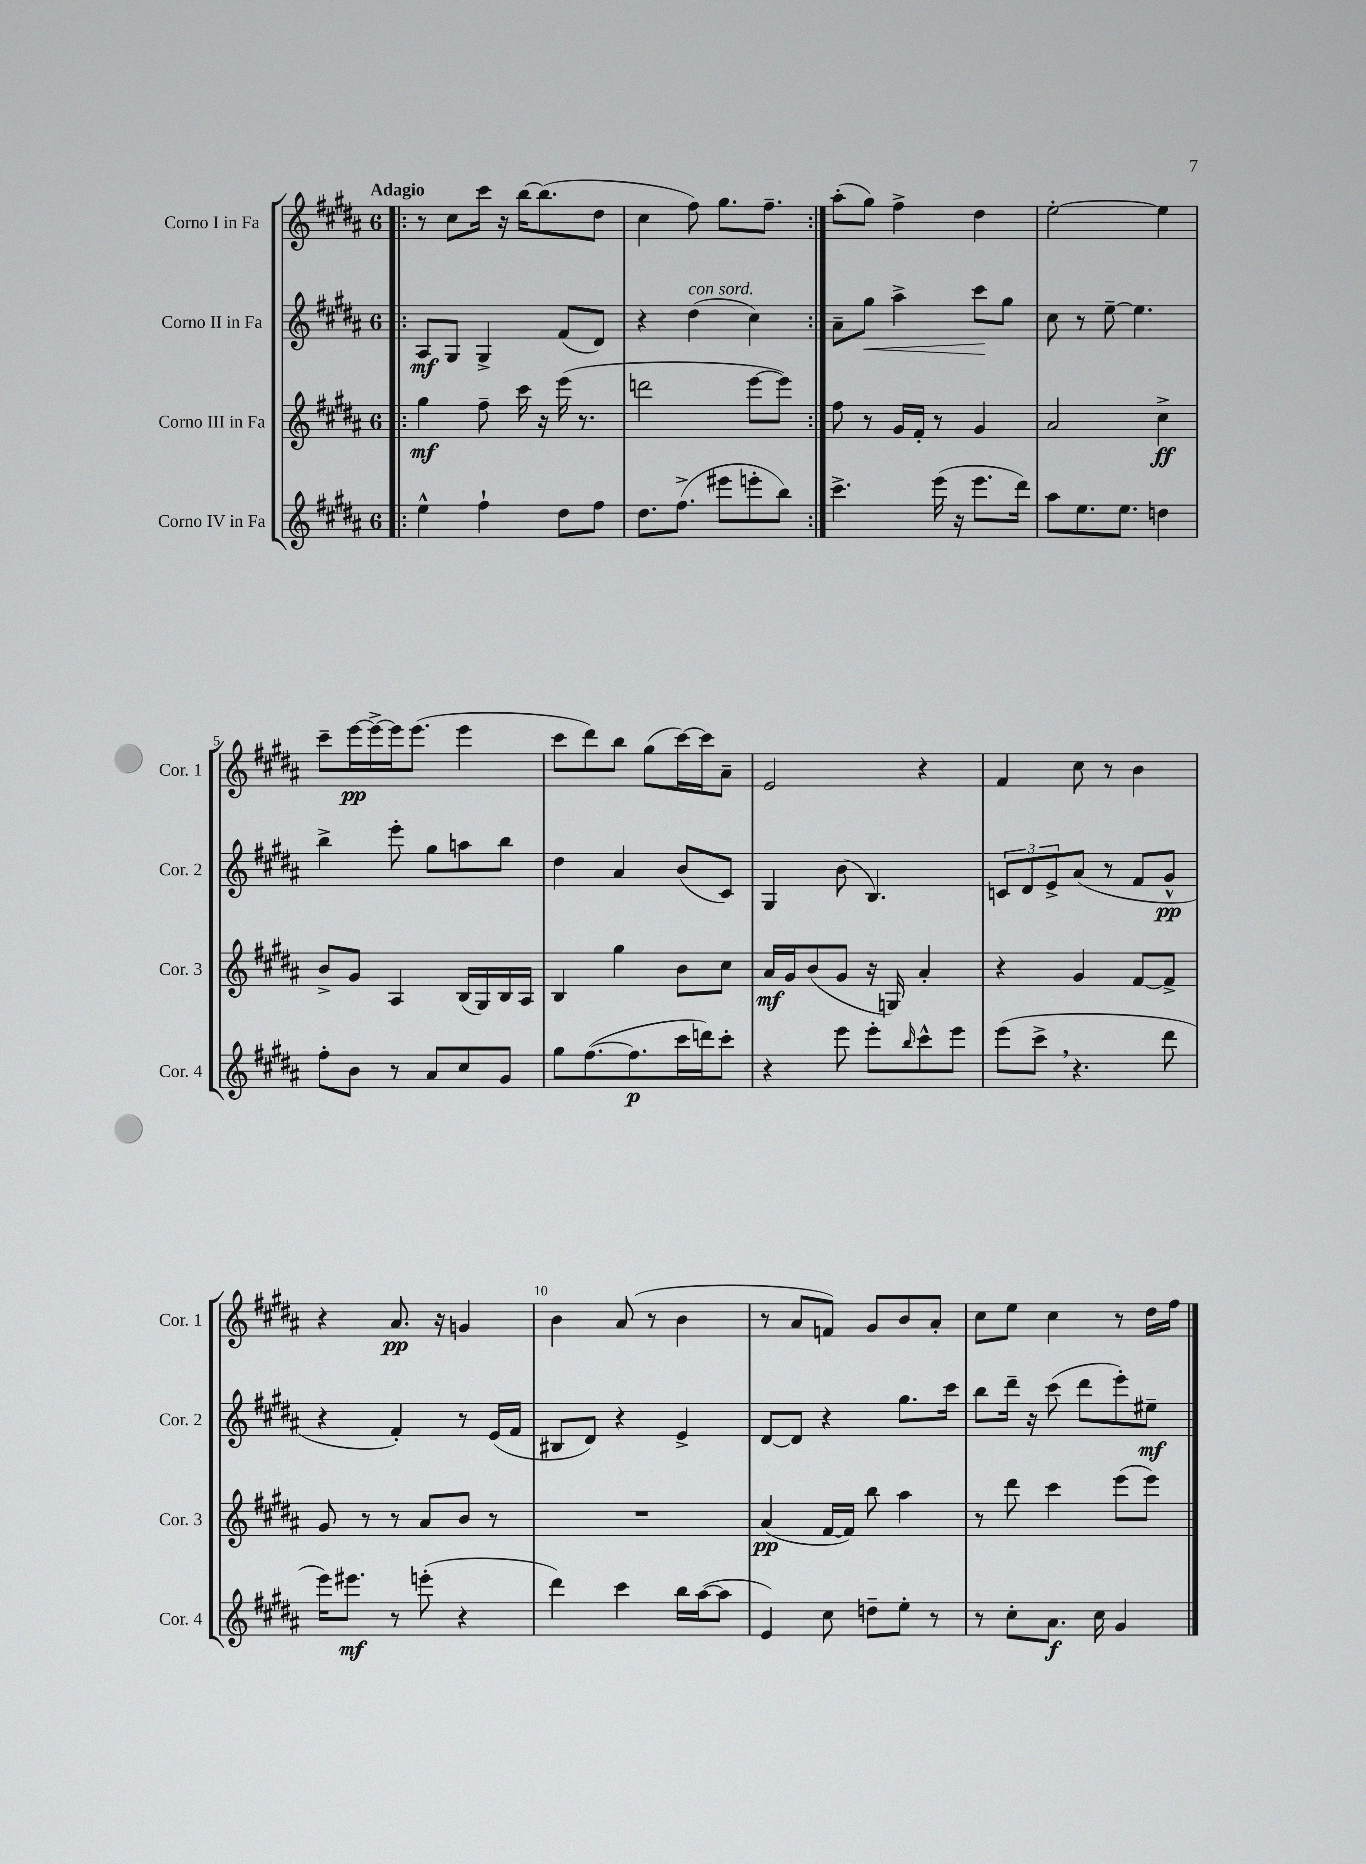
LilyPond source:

<<
\new StaffGroup <<
\new Staff = "s0" \with { instrumentName = "Corno I in Fa" shortInstrumentName = "Cor. 1" } {
    \clef treble \key b \major \once \override Staff.TimeSignature.style = #'single-digit \time 6/8 \tempo "Adagio"
    \repeat volta 2 { \bar ".|:" r8 cis''8 cis'''16 r16 b''16~ b''8.( dis''8 |
    cis''4 fis''8) gis''8. fis''8.-- | }
    ais''8-.( gis''8) fis''4-> dis''4 |
    e''2~-. e''4 |
    cis'''8-- e'''16~\pp e'''16~-> e'''16 e'''8.( e'''4 |
    cis'''8 dis'''8) b''8 gis''8( cis'''16~) cis'''16 ais'8-- |
    e'2 r4 |
    fis'4 cis''8 r8 b'4 |
    r4 ais'8.\pp r16 g'4 |
    b'4 ais'8( r8 b'4 |
    r8 ais'8 f'8) gis'8 b'8 ais'8-. |
    cis''8 e''8 cis''4 r8 dis''16 fis''16 \bar "|." |
}
\new Staff = "s1" \with { instrumentName = "Corno II in Fa" shortInstrumentName = "Cor. 2" } {
    \clef treble \key b \major \once \override Staff.TimeSignature.style = #'single-digit \time 6/8
    \repeat volta 2 { \bar ".|:" ais8\mf gis8 gis4-> fis'8( dis'8) |
    r4 dis''4^\markup { \italic "con sord." }( cis''4) | }
    ais'8-- gis''8\< ais''4-> cis'''8\! gis''8 |
    cis''8 r8 e''8~-- e''4. |
    b''4-> e'''8-. gis''8 a''8 b''8 |
    dis''4 ais'4 b'8( cis'8) |
    gis4 b'8( b4.) |
    \tuplet 3/2 { c'8 dis'8 e'8-> } ais'8( r8 fis'8 gis'8-^\pp |
    r4 fis'4-.) r8 e'16( fis'16 |
    bis8 dis'8) r4 e'4-> |
    dis'8~ dis'8 r4 gis''8. cis'''16 |
    b''8 dis'''16-- r16 cis'''8( dis'''8 e'''8-.) eis''8--\mf \bar "|." |
}
\new Staff = "s2" \with { instrumentName = "Corno III in Fa" shortInstrumentName = "Cor. 3" } {
    \clef treble \key b \major \once \override Staff.TimeSignature.style = #'single-digit \time 6/8
    \repeat volta 2 { \bar ".|:" gis''4\mf fis''8-- cis'''16 r16 e'''16( r8. |
    d'''2 e'''8~ e'''8) | }
    fis''8 r8 gis'16 fis'16-. r8 gis'4 |
    ais'2 cis''4->\ff |
    b'8-> gis'8 ais4 b16( gis16) b16 ais16 |
    b4 gis''4 b'8 cis''8 |
    ais'16\mf gis'16 b'8( gis'8 r16 g16) ais'4-. |
    r4 gis'4 fis'8~ fis'8-> |
    gis'8 r8 r8 ais'8 b'8 r8 |
    R2. |
    ais'4\pp( fis'16~ fis'16) b''8 ais''4 |
    r8 dis'''8 cis'''4 e'''8( e'''8) \bar "|." |
}
\new Staff = "s3" \with { instrumentName = "Corno IV in Fa" shortInstrumentName = "Cor. 4" } {
    \clef treble \key b \major \once \override Staff.TimeSignature.style = #'single-digit \time 6/8
    \repeat volta 2 { \bar ".|:" e''4-^ fis''4-! dis''8 fis''8 |
    dis''8. fis''8.->( eis'''8 e'''8-. b''8) | }
    cis'''4.-> e'''16( r16 e'''8. dis'''16) |
    ais''8 e''8. e''8. d''4 |
    fis''8-. b'8 r8 ais'8 cis''8 gis'8 |
    gis''8 fis''8.~( fis''8.\p cis'''16 d'''16) cis'''8-. |
    r4 e'''8 e'''8-. \grace { b''16 } cis'''8-^ e'''8 |
    e'''8( cis'''8-> \breathe r4. dis'''8 |
    e'''16) eis'''8.\mf r8 e'''8-.( r4 |
    dis'''4) cis'''4 b''16 ais''16~( ais''8 |
    e'4) cis''8 d''8-- e''8-. r8 |
    r8 cis''8-. ais'8.\f cis''16 gis'4 \bar "|." |
}
>>
>>
\layout { \context { \Score \override BarNumber.break-visibility = ##(#f #t #t) barNumberVisibility = #(every-nth-bar-number-visible 5) } }
